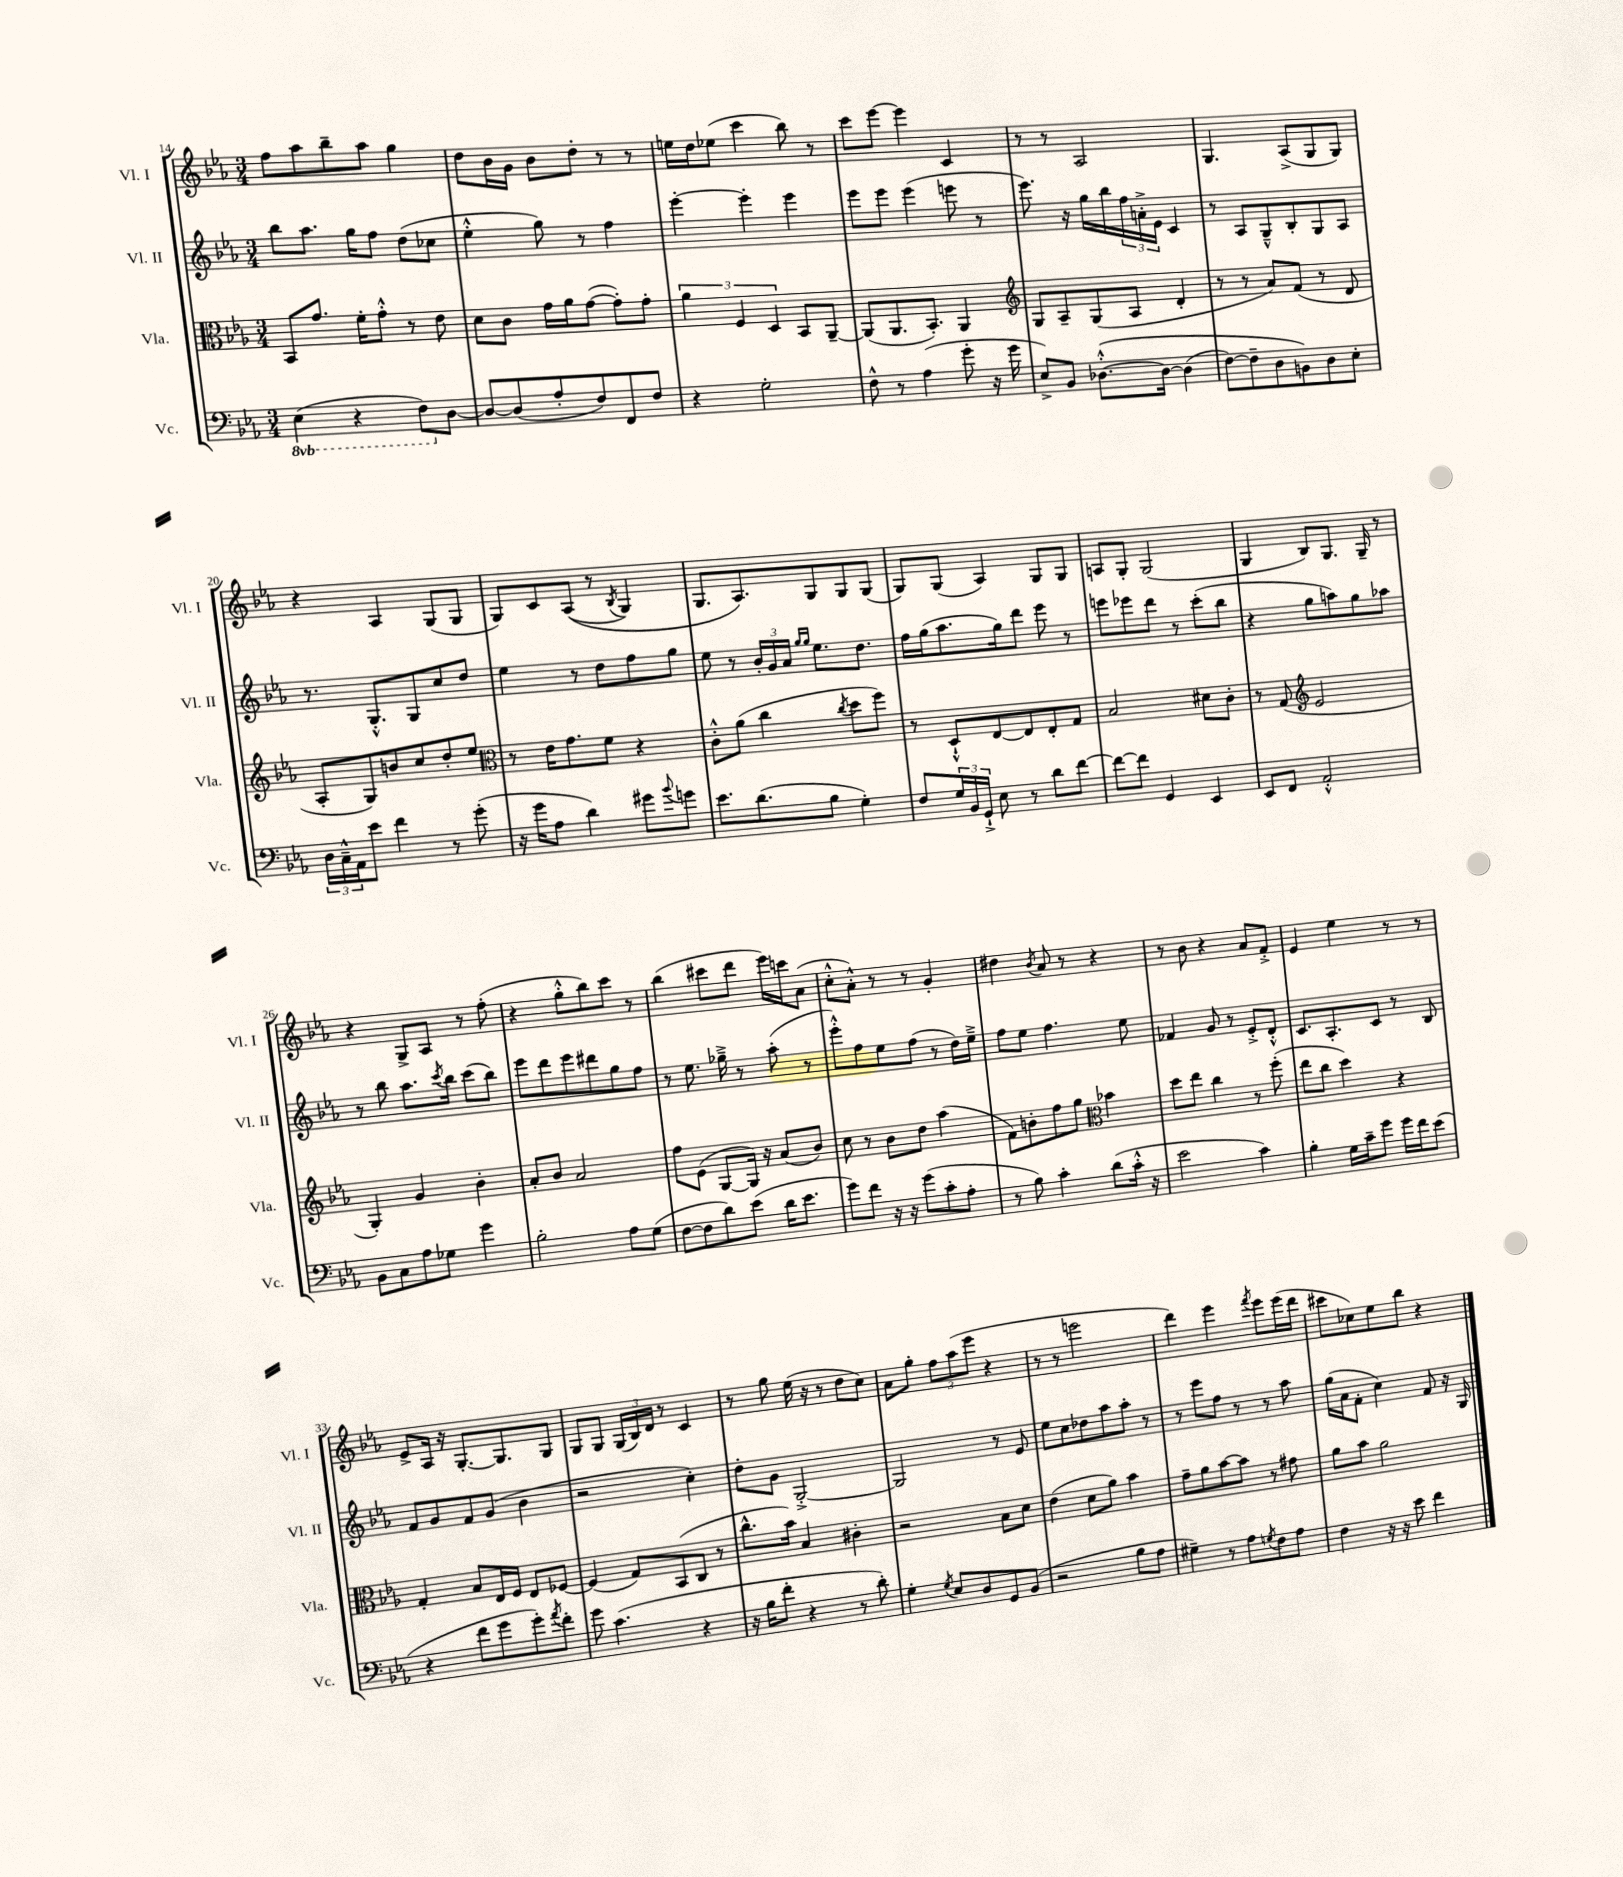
<<
\new StaffGroup <<
\new Staff = "s0" \with { instrumentName = "Vl. I" shortInstrumentName = "Vl. I" } {
    \clef treble \key ees \major \numericTimeSignature \time 3/4
    f''8 aes''8 bes''8-- aes''8 g''4 |
    d''8 bes'16 g'16 bes'8 d''8-. r8 r8 |
    e''16 d''16 ees''8( c'''4 bes''8) r8 |
    c'''8 ees'''8~ ees'''4 c'4 |
    r8 r8 aes2 |
    g4. aes8->( g8 g8) |
    r4 aes4 g8( g8 |
    g8) c'8 aes8(\( r8 \acciaccatura { bes8 } g4) |
    g8. aes8.\) g8 g8 g8( |
    g8) g8( aes4) g8 g8 |
    a8 g8-. g2( |
    g4 bes8) g8. g16-- r8 |
    r4 g8-> aes8 r8 f''8-.( |
    r4 g''8-.-^ bes''8) c'''8 r8 |
    bes''4( cis'''8 d'''8 ees'''16) c'''16 aes'8( |
    c''8-.-^ aes'8-.-^) r8 r8 g'4-. |
    dis''4 \acciaccatura { bes'8 } aes'8 r8 r4 |
    r8 bes'8 r4 aes'8 f'8-.-> |
    ees'4 ees''4 r8 r8 |
    ees'8-> aes16 r16 g8.~-. g8. g8 |
    g8 g8 \tuplet 3/2 { g16( bes16) d'16 } r8 c'4 |
    r8 g''8 ees''16( r16 r8 d''8 c''8) |
    aes'8 g''8-. \tuplet 3/2 { f''8 aes''8( ees'''8 } r4 |
    r8 r8 e'''2 |
    d'''4) ees'''4 \acciaccatura { f'''8 } ees'''8 ees'''16( d'''16 |
    cis'''8 ces''8) ees''8 bes''8 r4 \bar "|." |
}
\new Staff = "s1" \with { instrumentName = "Vl. II" shortInstrumentName = "Vl. II" } {
    \clef treble \key ees \major \numericTimeSignature \time 3/4
    bes''8 aes''8. g''16 f''8 d''8( ces''8 |
    ees''4-.-^ g''8) r8 f''4 |
    ees'''4~-. ees'''4-. ees'''4 |
    ees'''8 ees'''8 ees'''4( e'''8 r8 |
    ees'''8.) r16 g''16 bes''16 \tuplet 3/2 { f''16 a'16-.-> ees'16 } c'4 |
    r8 aes8 g8---^ bes8-. g8 aes8 |
    r8. g8.-.-^ g8 c''8 d''8 |
    ees''4 r8 d''8 f''8 g''8 |
    ees''8 r8 \tuplet 3/2 { bes'16-. g'16 aes'16 } \grace { g''16 g''16 } ees''8. d''8. |
    f''16 g''16( aes''8. g''16) d'''8 ees'''8 r8 |
    e'''8 ees'''8 d'''8 r8 c'''8-.( bes''8 |
    r4 g''8 a''8) g''8 aes''8 |
    r8 bes''8 aes''8. \acciaccatura { c'''8 } bes''16 c'''8( bes''8) |
    ees'''8 d'''8 ees'''8 dis'''8 g''8 f''8 |
    r8 ees''8. ges''16---> r8 aes''8-.( r8 |
    ees'''8-.-^) f''8 ees''8 f''8( r8 d''16) ees''16---> |
    f''8 ees''8 f''4. ees''8 |
    fes'4 g'8 r8 ees'8-.-> d'8-.-^ |
    c'8. aes8.-. c'8 r8 bes8 |
    f'8 g'8 f'8 g'8( bes'4 |
    r2 c''4-.) |
    d''8-. g'8 g2~-.-> |
    g2 r8 ees'8 |
    ees''8 c''8 des''8 aes''8 aes''8-. r8 |
    r8 ees'''8 f''8 r8 r8 aes''8 |
    g''16( aes'16 f'8-. c''4) f'8 r16 g16 \bar "|." |
}
\new Staff = "s2" \with { instrumentName = "Vla." shortInstrumentName = "Vla." } {
    \clef alto \key ees \major \numericTimeSignature \time 3/4
    bes,8 g'8. f'16-. g'8-.-^ r8 ees'8 |
    d'8 c'8 g'16 aes'16 g'8~( g'8-.) g'8-. |
    \tuplet 3/2 { aes'4 f4 d4 } bes,8 aes,8~-- |
    aes,8( aes,8. bes,8.-.) aes,4 |
    \clef treble g8 aes8-- g8( aes8 d'4-. |
    r8 r8 aes'8) f'8( r8 d'8 |
    aes8-. g8) b'8 c''8 d''8-. ees''8 |
    \clef alto r8 ees'16 g'8. f'8 r4 |
    c'8-.-^ aes'8( c''4 \acciaccatura { c''8 } d''8 f''8) |
    r8 d8-!-^ ees8~ ees8 ees8-. g8 |
    bes2 dis'8 c'8-. |
    r8 g8( \clef treble ees'2 |
    g4-.) g'4 bes'4-. |
    aes'8-. bes'8 aes'2 |
    f''8 ees'8( g8~ g16) r16 aes'8( bes'8) |
    c''8 r8 bes'8 d''8 aes''4( |
    f'8) b'8-. f''8 g''8 \clef alto bes'4 |
    d''8 ees''8 c''4 r8 f''8-.( |
    ees''8 c''8 d''4) r4 |
    g4-. bes8 ees16 f16 ees8 fes8~ |
    fes4( g8) bes,8( c8 r8 |
    c''8.-^ bes'16) bes4 cis'4-. |
    r2 bes8 d'8 |
    ees'4( d'8 aes'8) bes'4 |
    g'8-- aes'8 bes'8~ bes'8 r8 gis'8 |
    aes'8 bes'8 aes'2 \bar "|." |
}
\new Staff = "s3" \with { instrumentName = "Vc." shortInstrumentName = "Vc." } {
    \clef bass \key ees \major \numericTimeSignature \time 3/4 \set Staff.ottavationMarkups = #ottavation-simple-ordinals
    \ottava #-1 ees,4( r4 f,8) \ottava #0 d8~ |
    d8~ d8( aes8-. f8) f,8 f8 |
    r4 g2-. |
    f8-^ r8 aes4( g'8-. r16 g'16 |
    ees8->) bes,8 des8.~-.-^\( des16~ des4( |
    f8~) f8-- d8 b,8\) d8 ees8-. |
    \tuplet 3/2 { d16 c16---^ aes,16 } ees'8 f'4 r8 g'8-.( |
    r16 g'16 aes8 d'4) gis'8 \appoggiatura { bes'8 } g'8 |
    ees'8. d'8.( bes8 g4-.) |
    f8 \tuplet 3/2 { g16 bes,16 g,16-!-> } ees8 r8 d'8 f'8~ |
    f'8~ f'8 g,4 ees,4 |
    ees,8 f,8 aes,2-.-^ |
    bes,8 c8 aes8 ges8 g'4 |
    bes2-. aes8 g8( |
    f8~ f8 d'8) ees'8( d'16 ees'8. |
    g'8) f'8 r16 r16 g'8( c'8-. aes8-. |
    r8 bes8) c'4-. d'8( c'16-.-^ r16 |
    ees'2 c'4) |
    bes4-. g16 c'16-- g'8 g'16 f'16 ees'8( |
    r4 f'8 g'8 g'8-.) \acciaccatura { aes'8 } f'8-. |
    g'8 c'4.( r4 |
    r16 bes16 f'8-. r4 r8 d'8-.) |
    g4-. \acciaccatura { g8 } ees8 d8 g,8 bes,8( |
    r2 bes8 aes8 |
    gis4--) r8 aes8 \acciaccatura { g8 } f8 aes8 |
    f4 r16 r16 ees'8 f'4 \bar "|." |
}
>>
>>
\layout { \context { \Score currentBarNumber = #14 } }
